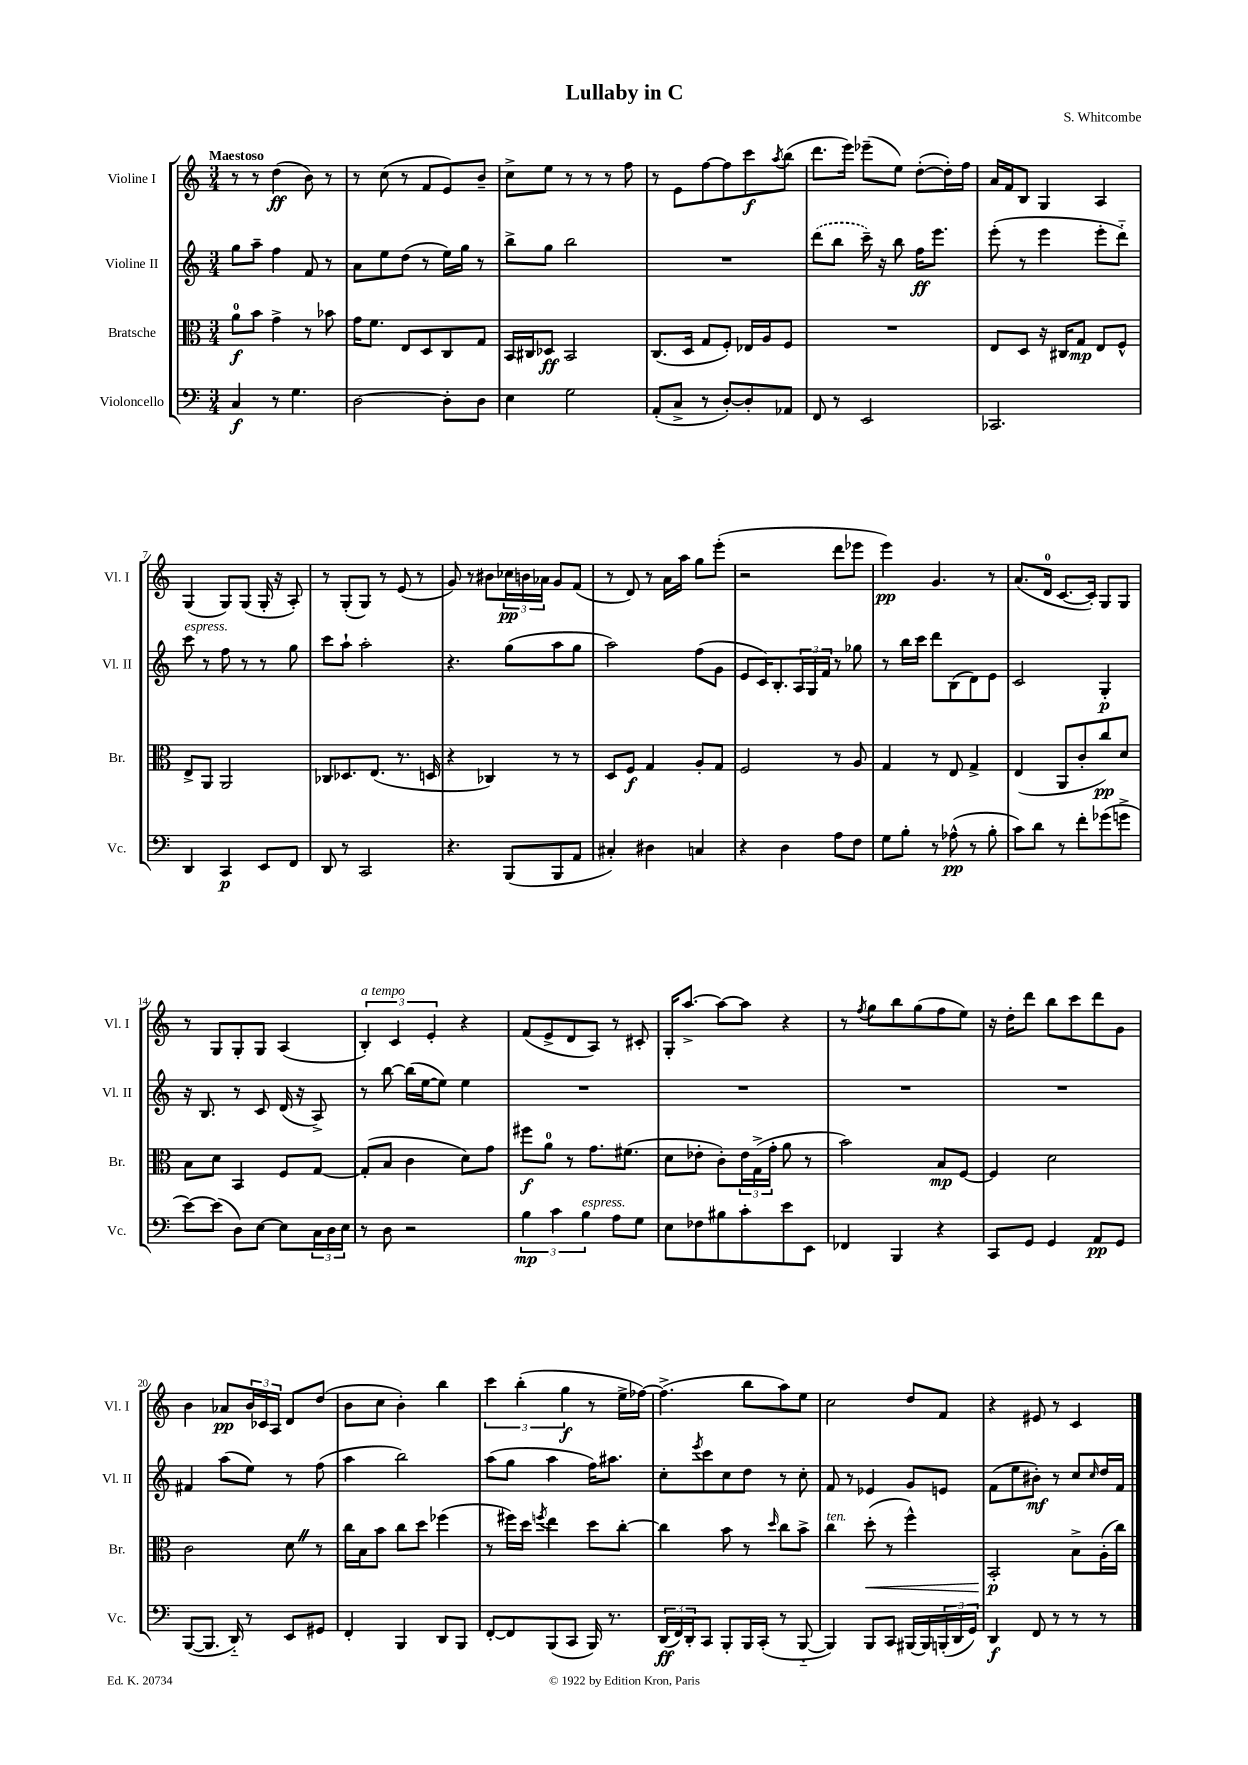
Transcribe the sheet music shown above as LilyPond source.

\header { title = "Lullaby in C" composer = "S. Whitcombe" }
<<
\new StaffGroup <<
\new Staff = "s0" \with { instrumentName = "Violine I" shortInstrumentName = "Vl. I" } {
    \clef treble \key c \major \numericTimeSignature \time 3/4 \tempo "Maestoso"
    r8 r8 d''4\ff( b'8) r8 |
    r8 c''8( r8 f'8 e'8) b'8-- |
    c''8-> e''8 r8 r8 r8 f''8 |
    r8 e'8 f''8~ f''8 c'''8\f \acciaccatura { a''8 } b''8( |
    d'''8. e'''16) ees'''8--( e''8) d''8~-.( d''16-.) f''16 |
    a'16 f'16 b8 g4 a4 |
    g4( g8) g8( g16-. r16 a8-.) |
    r8 g8-.( g8) r8 e'8( r8 |
    g'8) r8 bis'8 \tuplet 3/2 { ces''16\pp b'16 aes'16 } g'8 f'8( |
    r8 d'8) r8 a'16 a''16 g''8 e'''8-.( |
    r2 d'''8 ees'''8 |
    e'''4\pp) g'4. r8 |
    a'8.( d'16-0 c'8.~ c'16-.) g8 g8 |
    r8 g8 g8-. g8 a4( |
    \tuplet 3/2 { b4-.^\markup { \italic "a tempo" }) c'4 e'4-. } r4 |
    f'8( e'8-> d'8 a8) r8 cis'8-. |
    g16-. a''8.~-> a''8~ a''8 r4 |
    r8 \acciaccatura { f''8 } g''8 b''8 g''8( f''8 e''8) |
    r16 d''16-. d'''8 b''8 c'''8 d'''8 g'8 |
    b'4 aes'8\pp \tuplet 3/2 { b'16 ces'16 a16 } d'8 d''8( |
    b'8 c''8 b'4-.) b''4 |
    \tuplet 3/2 { c'''4 b''4-.( g''4\f } r8 e''16-> fes''16~) |
    fes''4.->( b''8 a''8) e''8 |
    c''2 d''8 f'8 |
    r4 eis'8 r8 c'4 \bar "|." |
}
\new Staff = "s1" \with { instrumentName = "Violine II" shortInstrumentName = "Vl. II" } {
    \clef treble \key c \major \numericTimeSignature \time 3/4
    g''8 a''8-- f''4 f'8 r8 |
    a'8 e''8 d''8( r8 e''16) g''16 r8 |
    b''8-> g''8 b''2 |
    R2. |
    \once \slurDashed d'''8( b''8 c'''16--) r16 b''8 f''16\ff e'''8. |
    e'''8-.( r8 e'''4 e'''8-. d'''8-_) |
    c'''8^\markup { \italic "espress." } r8 f''8 r8 r8 g''8 |
    c'''8 a''8-! a''2-. |
    r4. g''8( a''8 g''8 |
    a''2) f''8( g'8 |
    e'8 c'16) b8.-. \tuplet 3/2 { a16 g16 f'16 } r8 ges''8 |
    r8 b''16 c'''16 d'''8 b8( d'8) e'8 |
    c'2 g4-.\p |
    r16 b8. r8 c'8 d'16( r16 a8->) |
    r8 b''8~ b''16( e''16~ e''8) e''4 |
    R2. |
    R2. |
    R2. |
    R2. |
    fis'4 a''8( e''8) r8 f''8( |
    a''4 b''2) |
    a''8( g''8 a''4 f''16) ais''8. |
    c''8-. \acciaccatura { e'''8 } c'''8 c''8 d''8 r8 c''8-. |
    f'8 r8 ees'4 g'8 e'8 |
    f'8( e''8 bis'8-.\mf) r8 c''8 \grace { c''16 } d''16 f'16 \bar "|." |
}
\new Staff = "s2" \with { instrumentName = "Bratsche" shortInstrumentName = "Br." } {
    \clef alto \key c \major \numericTimeSignature \time 3/4
    a'8-0\f b'8 g'4-> r8 bes'8 |
    g'16 f'8. e8 d8 c8 g8 |
    b,16 cis16 des8\ff b,2 |
    c8.( d16 g8 f8-.) ees16 a16 f8 |
    R2. |
    e8 d8 r16 cis16 g8\mp e8 f8-^ |
    e8-> a,8 a,2 |
    ces8 des8. e8.( r8. d16 |
    r4 ces4) r8 r8 |
    d8 f8\f g4 a8-. g8 |
    f2 r8 a8 |
    g4 r8 e8 g4-> |
    e4( a,8 c'8-. c''8\pp) d'8 |
    b8 d'8 b,4 f8 g8~ |
    g8-.( b8 c'4 d'8) g'8 |
    fis''8\f a'8-0 r8 g'8. fis'8.( |
    d'8 ees'8-. c'8-.) \tuplet 3/2 { ees'16 g16->( g'16-. } a'8 r8 |
    b'2) b8\mp f8~ |
    f4 d'2 |
    c'2 d'8 \once \override BreathingSign.text = \markup { \musicglyph "scripts.caesura.straight" } \breathe r8 |
    c''16 b16 b'8 c''8 d''8 fes''4( |
    r8 fis''16) d''16 \acciaccatura { f''8 } e''4 d''8 c''8~-. |
    c''4 b'8 r8 \grace { d''16 } c''8 b'8-> |
    c''4^\markup { \italic "ten." } d''8-.\<( r8 f''4-^) |
    b,2-.\p\! b8-> a16-.( c''16) \bar "|." |
}
\new Staff = "s3" \with { instrumentName = "Violoncello" shortInstrumentName = "Vc." } {
    \clef bass \key c \major \numericTimeSignature \time 3/4
    c4\f r8 g4. |
    d2~ d8-. d8 |
    e4 g2 |
    a,8-.( c8-> r8 d8~-.) d8-. aes,8 |
    f,8 r8 e,2 |
    ces,2. |
    d,4 c,4\p e,8 f,8 |
    d,8 r8 c,2 |
    r4. b,,8( b,,8 a,8 |
    cis4-.) dis4 c4 |
    r4 d4 a8 f8 |
    g8 b8-. r8 aes8-^\pp( r8 b8-. |
    c'8) d'8 r8 f'8-. ges'8( g'8-> |
    e'8~) e'8( d8) e8~ e8 \tuplet 3/2 { c16 d16 e16 } |
    r8 d8 r2 |
    \tuplet 3/2 { b4\mp c'4 b4^\markup { \italic "espress." } } a8 g8 |
    e8 fes8 bis8 c'8-. e'8 e,8 |
    fes,4 b,,4 r4 |
    c,8 g,8 g,4 a,8\pp g,8 |
    b,,8~( b,,8. d,16-_) r8 e,8 gis,8 |
    f,4-. b,,4 d,8 b,,8 |
    f,8~-. f,8 b,,8( c,8 b,,16) r8. |
    \tuplet 3/2 { d,16\ff( f,16) d,16-. } c,8 b,,8-. b,,16 c,16-.( r8 b,,8~-_ |
    b,,4) b,,8 c,8 bis,,16~ bis,,16 \tuplet 3/2 { b,,16-.( d,16 g,16) } |
    d,4\f f,8 r8 r8 r8 \bar "|." |
}
>>
>>
